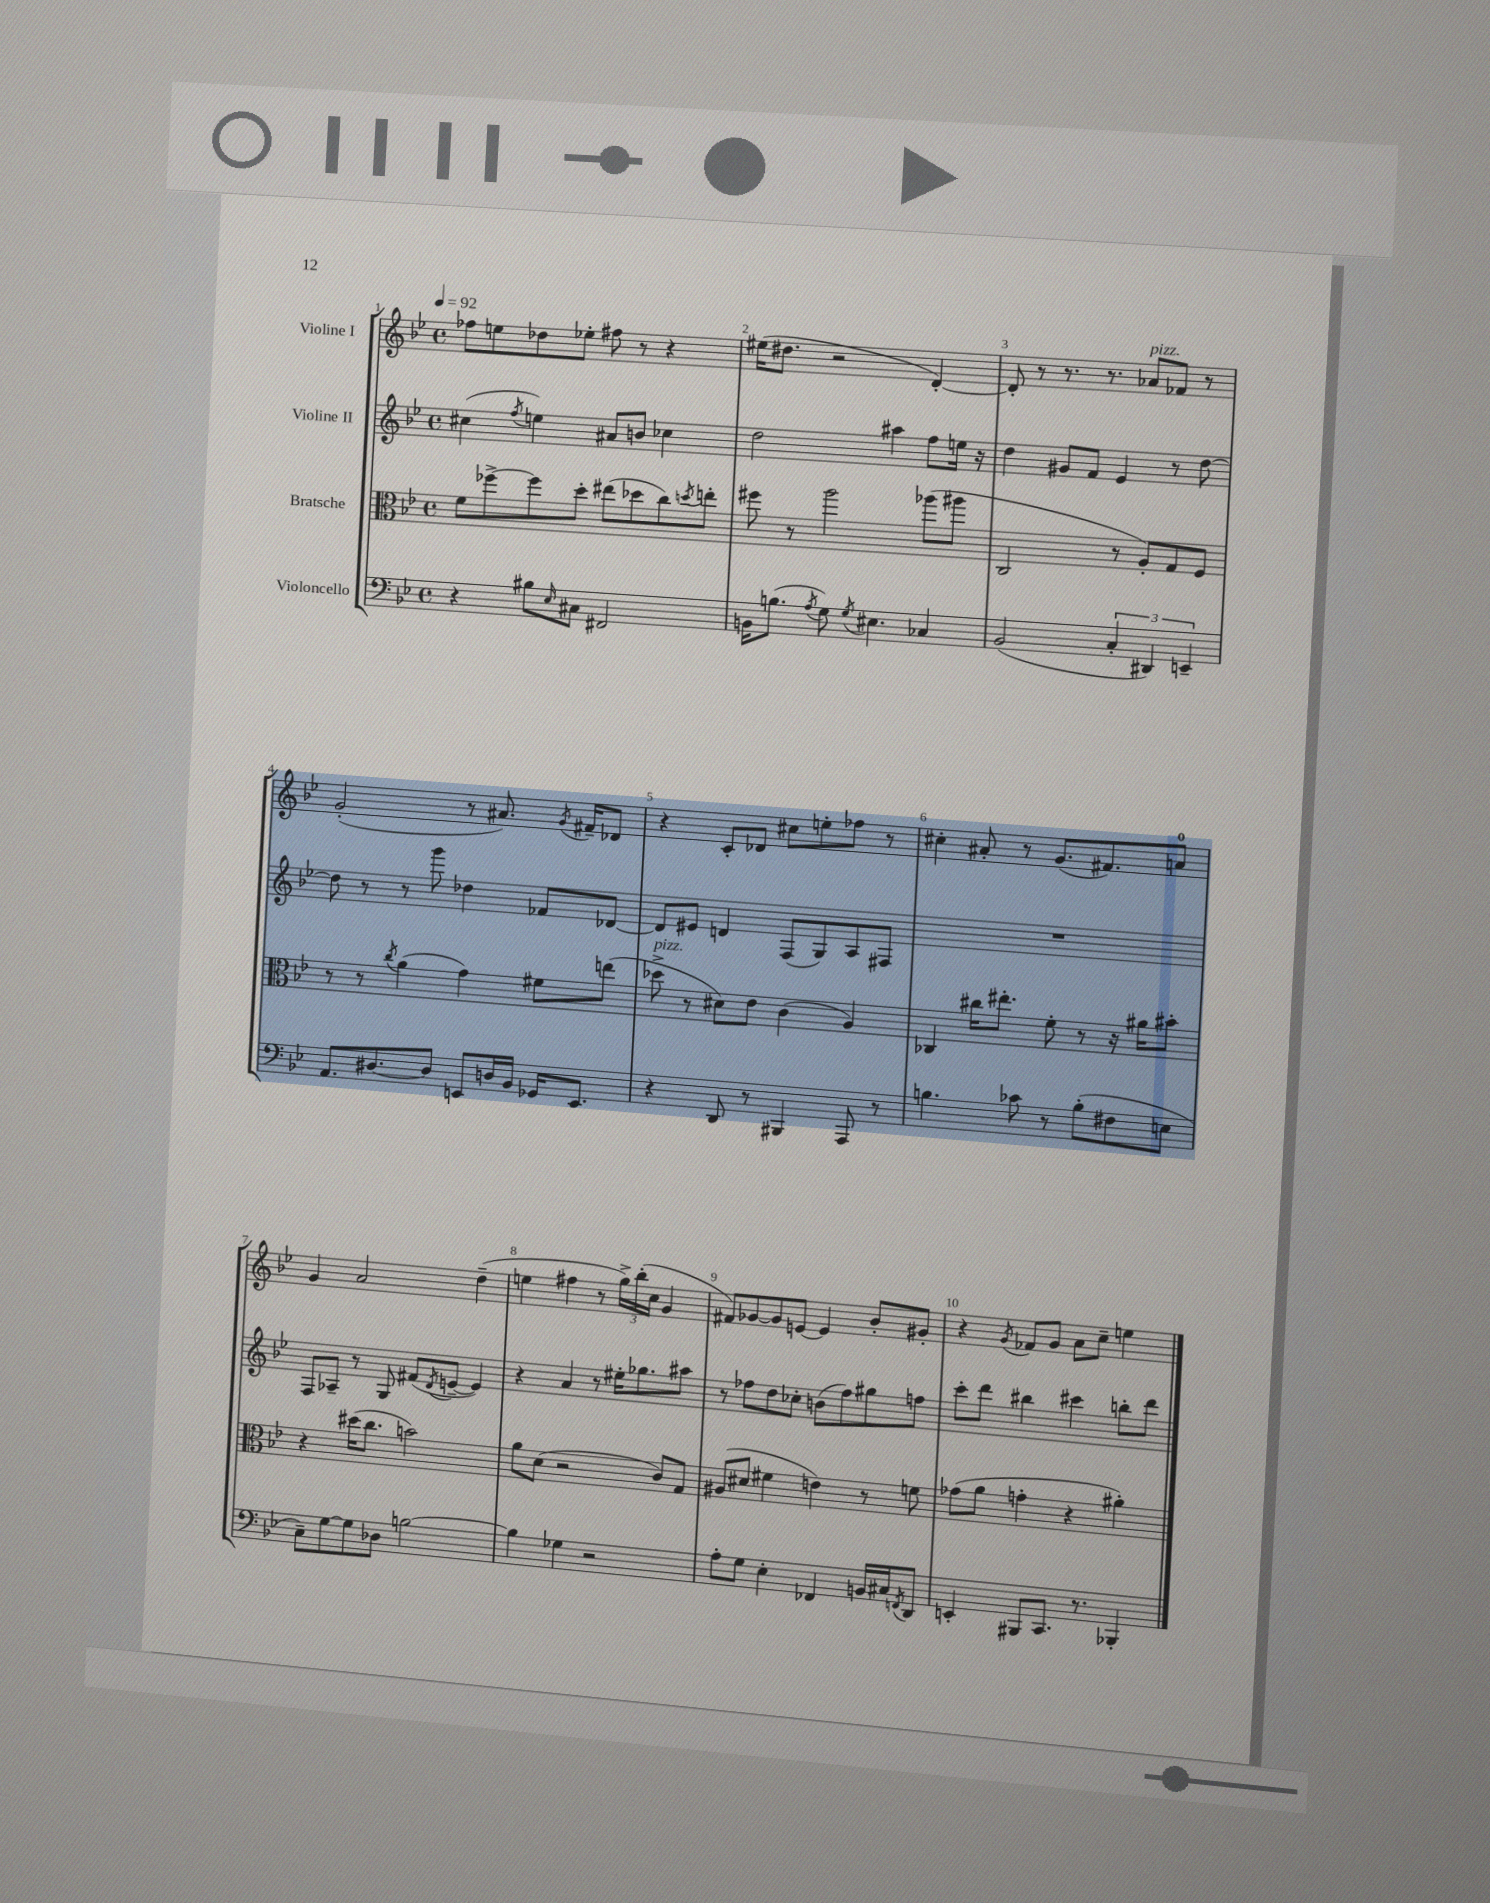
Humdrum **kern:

**kern	**kern	**kern	**kern
*staff4	*staff3	*staff2	*staff1
*clefF4	*clefC3	*clefG2	*clefG2
*k[b-e-]	*k[b-e-]	*k[b-e-]	*k[b-e-]
*M4/4	*M4/4	*M4/4	*M4/4
*met(c)	*met(c)	*met(c)	*met(c)
*MM92	*MM92	*MM92	*MM92
4r	8f\L	(4cc#\	8ff-\L
.	[8ff-^\	.	8ee\
.	.	8qff/	.
8B#\L	8ff-\]	4ee\)	8dd-\
16qqE-/	.	.	.
8C#\J	8dd'\J	.	8ee-'\J
2FF#/	(8ee#\L	8a#/L	8ff#\
.	8dd-\	8b/J	8r
.	8cc\)	4cc-\	4r
.	8qdd/	.	.
.	8ee'\J	.	.
=	=	=	=
16BB\LK	8ff#\	2dd\	(16ee#\LK
(8.B\J	.	.	8.dd#\J
.	8r	.	.
8qA/	.	.	.
8G\)	2aa\	.	2r
8qG/	.	.	.
4.E#\	.	.	.
.	.	4aa#\	.
4C-/	(8aa-\L	8ff\L	[4d'/)
.	8aa#\J	16ee\Jk	.
.	.	16r	.
=	=	=	=
(2BB-/	2C/	4dd\	8d'/]
.	.	.	8r
.	.	8g#/L	8.r
.	.	8f/J	.
.	.	.	8.r
6C'/	8r	4e-/	.
.	8A'/L)	.	8a-/L
6DD#/)	.	.	.
.	8G/	8r	8f-/J
6EE~/	.	.	.
.	8F/J	[8dd\	8r
=	=	=	=
8.AA/L	8r	8dd\]	(2g'/
.	8r	8r	.
[8.D#/	.	.	.
.	8qcc/	.	.
.	(4a\	8r	.
8D#/]J	.	8ggg\	.
8EE/L	4g\)	4dd-\	8r
16D/L	.	.	8.a#/)
16BB-/JJ	.	.	.
16GG-/LK	8f#\L	8f-/L	.
.	.	.	8qg/
8.EE/J	.	.	16f#~/LK
.	(8ee\J	[8d-/J	8d-/J
=	=	=	=
4r	8dd-^\	8d-/]L	4r
.	8r	8e#/J	.
8DD/	8d#\L)	4d/	8c'/L
8r	8e-\J	.	8d-/J
4BBB#/	(4c\	(8F/L	8cc#\L
.	.	8G/)	8ee'\
8AAA/	4A/)	8A/	8ff-\J
8r	.	8F#/J	8r
=	=	=	=
4.B\	4C-/	1r	4cc#'\
.	16cc#\LK	.	8a#'/
.	8.ee#'\J	.	.
8c-\	.	.	8r
8r	8f'\	.	(8.g/L
(8B'\L	8r	.	.
.	.	.	8.f#/)
8F#\	16r	.	.
.	16a#\LK	.	.
8E\J	8b#'\J	.	8a/J
=	=	=	=
8C~\L)	4r	8F/L	4g/
[8G\	.	8A-~/J	.
8G\]	(16dd#\LK	8r	2a/
.	8.cc\J	.	.
8D-\J	.	8G/	.
[2B\	2b\)	(8f#/L	.
.	.	8qd/	.
.	.	[8e~/J	.
.	.	4e/])	(4dd~\
=	=	=	=
4B\]	8a\L	4r	4ee\
.	(8d\J	.	.
4G-\	2r	4a/	4ff#\
2r	.	8r	8r
.	.	16ee#'\LK	24gg^\LL)
.	.	.	(24bb-'\
.	.	8.gg-\	.
.	.	.	24cc\JJ
.	8c/L)	.	4g/
.	8G/J	8aa#\J	.
=	=	=	=
8A'\L	(8A#/L	8r	8f#/L)
8G\J	8d#/J	8ff-\L	[8g-/
4E-'\	4f#\	8dd\	8g-/]
.	.	8cc-'\J	[8e/J
4FF-/	4e\)	(8b\L	4e/]
.	.	8ff-\)	.
16BB/LL	8r	8gg#\	8b-'/L
16C#/J	.	.	.
8qFF/	.	.	.
8DD/J	8f\	8ff\J	8g#'/J
=	=	=	=
4EE'/	(8g-\L	8ccc'\L	4r
.	8a\J	8ddd\J	.
.	.	.	8qg/
8BBB#/L	4g'\	4bb#\	8f-/L
8.CC/J	.	.	8g/J
.	4r	4ccc#\	8a\L
8.r	.	.	.
.	.	.	8cc~\J
4BBB-'/	4a#'\)	8bb'\L	4ee\
.	.	8ddd\J	.
==	==	==	==
*-	*-	*-	*-
